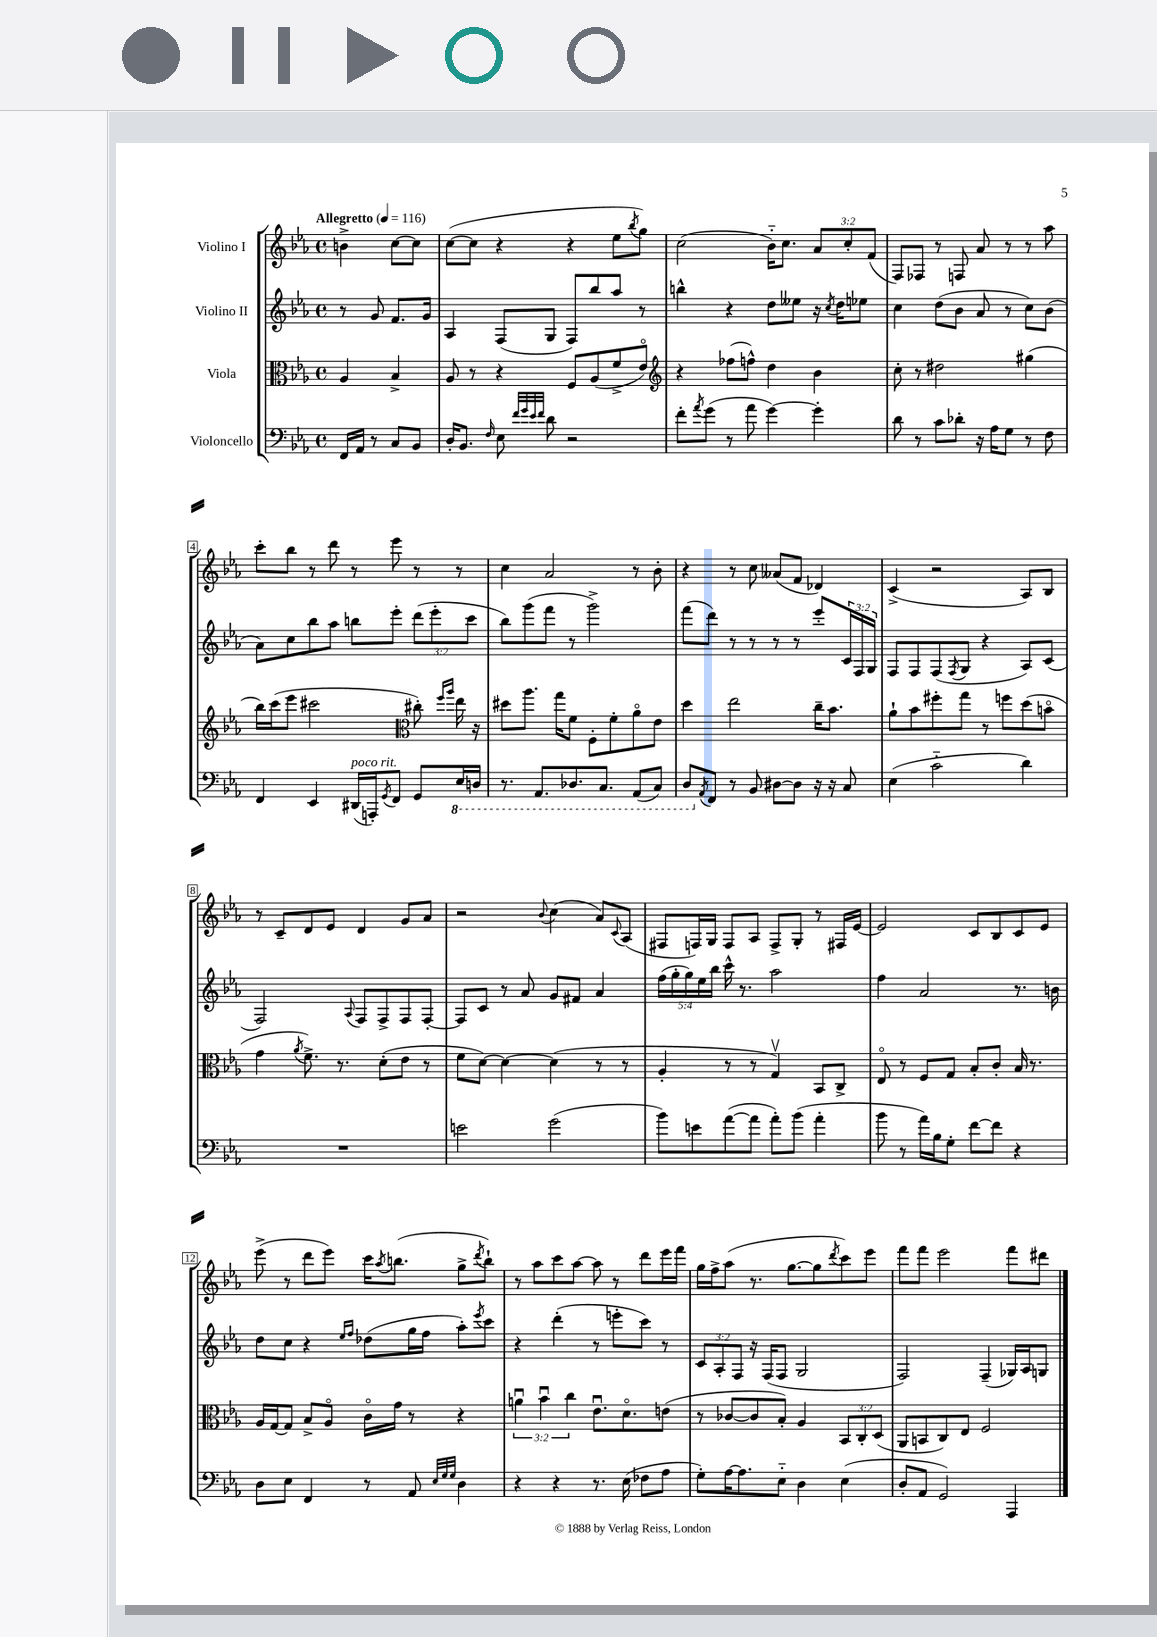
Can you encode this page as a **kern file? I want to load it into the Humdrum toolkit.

**kern	**kern	**kern	**kern
*part4	*part3	*part2	*part1
*staff4	*staff3	*staff2	*staff1
*I"Violoncello	*I"Viola	*I"Violino II	*I"Violino I
*clefF4	*clefC3	*clefG2	*clefG2
*k[b-e-a-]	*k[b-e-a-]	*k[b-e-a-]	*k[b-e-a-]
*M4/4	*M4/4	*M4/4	*M4/4
*met(c)	*met(c)	*met(c)	*met(c)
*MM116	*MM116	*MM116	*MM116
=	=	=	=
!	!	!	!LO:TX:a:B:t=Allegretto
16FF/LL	4A-/	8r	4bn^\
16AA-/JJ	.	.	.
8r	.	8g/	.
8C/L	4B-^/	8.f/L	[8cc\L
8BB-/J	.	.	8cc\J]
.	.	16g/Jk	.
=1	=1	=1	=1
16D'/KL	8A-/	4A-/	([8cc\L
8.BB-/J	.	.	.
.	8r	.	8cc\J]
16qqF/	.	.	.
8E-\	4r	(8F/L	4r
32qqf/LLL	.	.	.
32qqg/	.	.	.
32qqe-/	.	.	.
32qqf/JJJ	.	.	.
8d\	.	8G/J	.
2r	8F/L	8F/L)	4r
.	(8A-/	8bb-/	.
.	8f^/	8aa-/J	8ee-\L
.	.	.	8qbb-/
.	8e-/J)	8r	8gg\J)
=2	=2	=2	=2
*	*clefG2	*	*
8f'\L	4r	4bbn^^\	(2cc\
8qa-/	.	.	.
(8g\J	.	.	.
8r	(8ff-X\L	4r	.
8a-\	8ffn^^\J)	.	.
[4g\)	4dd\	8dd\L	16b-\KL)
.	.	.	8.cc\J
.	.	8ee--X\J	.
4g'\]	4b-\	16r	12a-/L
.	.	8qcc/	.
.	.	16dd\KL	.
.	.	.	12cc'/
.	.	8ee-X\J	.
.	.	.	(12f/J
=3	=3	=3	=3
8d\	8cc'\	4cc\	8F/L)
8r	8r	.	8F-X/J
8c\L	2dd#X\	(8dd\L	8r
8d-X'\J	.	8b-\J	8Fn/
16r	.	8a-/	8a-/
16A-\KL	.	.	.
8G\J	.	8r	8r
8r	(4gg#X\	8cc\L)	8r
8F\	.	(8b-\J	8aa-\
!!LO:LB:g=z
=4	=4	=4	=4
4FF/	16bb-\LL)	8a-\L)	8ccc'\L
.	(16ccc\J	.	.
.	8eee-\J	8cc\	8bb-\J
4EE-/	2ccc#X\	8bb-\	8r
.	.	8aa-\J	8ddd\
!LO:TX:a:i:t=poco rit.	!	!	!
(16DD#X/LL	.	8bbn\L	8r
16AAAn'/J)	.	.	.
8qGG/	.	.	.
8FF/J	.	8eee-'\J	8eee-\
*	*clefC3	*	*
8GG/L	8cc#X'\)	(12ddd\L	8r
.	.	12eee-'\	.
.	16qqff/LL	.	.
.	16qqaa-/JJ	.	.
*8ba	*	*	*
16EE-/L	16ee-\	.	8r
.	.	12ccc\J	.
16DDn/JJ	16r	.	.
=5	=5	=5	=5
8.r	8dd#X\L	8bb-\L)	4cc\
.	8.aa-\J	(8ggg\	.
8.AAA-/L	.	.	.
.	.	8fff\J	2a-/
.	16gg\KL	.	.
8.DD-X/	8f\J	8r	.
.	8F'\L	2ggg^\)	.
8.CC/J	.	.	.
.	8f'\	.	.
(8AAA-/L	8a-\	.	8r
8CC/J)	8e-\J	.	8b-'\
=6	=6	=6	=6
8DD/L	4dd\	(8fff\L	4r
*X8ba	*	*	*
8qAA-/	.	.	.
8FF/J	.	8ddd\J)	.
8r	2ee-\	8r	8r
8BB-/	.	8r	8cc\
[8D#X\L	.	8r	(8a--X/L
8D#\J]	.	8r	8f/J
16r	16cc~\KL	8eee-'/L	4d-X/)
16r	8.b-\J	.	.
8C/	.	24c/L	.
.	.	24F/	.
.	.	24G/JJ	.
=7	=7	=7	=7
(4E-\	8a-`\L	8F/L	(4c^/
.	8b-\	8F/	.
2c\	8ff#X'\	(8F/	2r
.	.	8qF/	.
.	8gg\J	8G/J	.
.	8r	4r	.
.	8ffn\L	.	.
4d\)	(8dd\	8A-/L)	8A-/L)
.	8bn\J	(8c/J	8B-/J
!!LO:LB:g=z
=8	=8	=8	=8
1r	4g\	2F/)	8r
.	.	.	8c~/L
.	8qa-/	.	.
.	8.f^\)	.	8d/
.	.	.	8e-/J
.	8.r	.	.
.	.	8qqA-/	.
.	.	8F/L	4d/
.	(8d'\L	8F^/	.
.	8e-\J	8F/	8g/L
.	8r	[8F'/J	8a-/J
=9	=9	=9	=9
2en\	8f\L	8F/L]	2r
.	[8d\J)	8c/J	.
.	4d\_	8r	.
.	.	8a-/	.
.	.	.	8qqb-/
(2g\	(4d\]	8g/L	(4cc\
.	.	8f#X/J	.
.	8r	4a-/	8a-/L)
.	.	.	8qqc/
.	8r	.	(8A-/J
=10	=10	=10	=10
8b-\L)	4A-'/	(20ff\LL	8F#X/L
.	.	20gg'\	.
.	.	20gg\)	.
8en\	.	.	16Fn/L)
.	.	20ee-\	.
.	.	.	16G/JJ
.	.	20bb-\JJ	.
([8a-\	8r	16ccc^^\	8F/L
.	.	8.r	.
8a-\J]	8r	.	8A-/J
8a-'\L)	4Gv/)	2aa-\	8F^/L
(8b-\J	.	.	8G'/J
4a-'\	8BB-/L	.	8r
.	8C^/J	.	16F#X/LL
.	.	.	[16e-/JJ
=11	=11	=11	=11
8b-\	8E-/	4ff\	2e-/]
8r	8r	.	.
16a-\LL)	8F/L	2a-/	.
16B-\J	.	.	.
8G'\J	8G/J	.	.
[8f\L	8B-'/L	.	8c/L
8f\J]	8c'/J	.	8B-/
4r	16B-/	8.r	8c/
.	8.r	.	.
.	.	.	8e-/J
.	.	16bn\	.
!!LO:LB:g=z
=12	=12	=12	=12
8D\L	16A-/LL	8dd\L	(8eee-^\
.	[16G/J	.	.
8E-\J	8G/J]	8cc\J	8r
4FF/	8B-^/L	4r	8ddd\L
.	8A-/J	.	8eee-\J)
.	.	16qqee-/LL	.
.	.	16qqff/JJ	.
8r	16c\LL	(8dd-X\L	16ccc\KL
.	.	.	8qaa-/
.	16g\JJ	.	(8.bbn\J
8AA-/	8r	16gg\L	.
.	.	16ff\JJ	.
32qqE-/LLL	.	.	.
32qqG/	.	.	.
32qqG/JJJ	.	.	.
4D\	4r	8aa-'\L)	8gg^\L
.	.	8qeee-/	8qddd/
.	.	8ccc\J	8bb`\J)
=13	=13	=13	=13
4r	6anu\	4r	8r
.	.	.	8aa-\L
.	6b-u\	.	.
4r	.	(4ddd'\	8ccc\
.	6cc\	.	.
.	.	.	[8aa-\J
8.r	8.e-u\L	8r	8aa-\]
.	.	8eeen'\L	8r
(16E-\	8.d\	.	.
8F-X\L	.	8ccc\J)	8ddd\L
8A-\J	(8en\J	8r	16eee-\L
.	.	.	16fff\JJ
=14	=14	=14	=14
8G'\L)	8r	12c/L	16gg\LL
.	.	.	16ff^\J
.	.	12A-'/	.
[16A-\K	[8c-X/L	.	(8aa-\J
.	.	12F/J	.
8.A-\]	.	.	.
.	8c-/]	16r	8.r
.	.	(16F/KL	.
8E-\J	8B-'/J)	8F/J	.
.	.	.	[8.gg\L
4D\	4A-/	2G/	.
.	.	.	8gg\]
.	.	.	8qddd/
(4E-\	12BB-/L	.	8ccc\)
.	12C'/	.	.
.	.	.	8eee-\J
.	(12D/J	.	.
=15	=15	=15	=15
8D'/L	8AA-/L	2F/)	8fff\L
8AA-/J	8BBn/	.	8fff\J
2GG/)	8C/)	.	2eee-\
.	8E-/J	.	.
.	2F/	(4F~/	.
4AAA-/	.	16G-X/LL)	8fff\L
.	.	16A-/J	.
.	.	8Gn/J	8ddd#X\J
==	==	==	==
*-	*-	*-	*-
